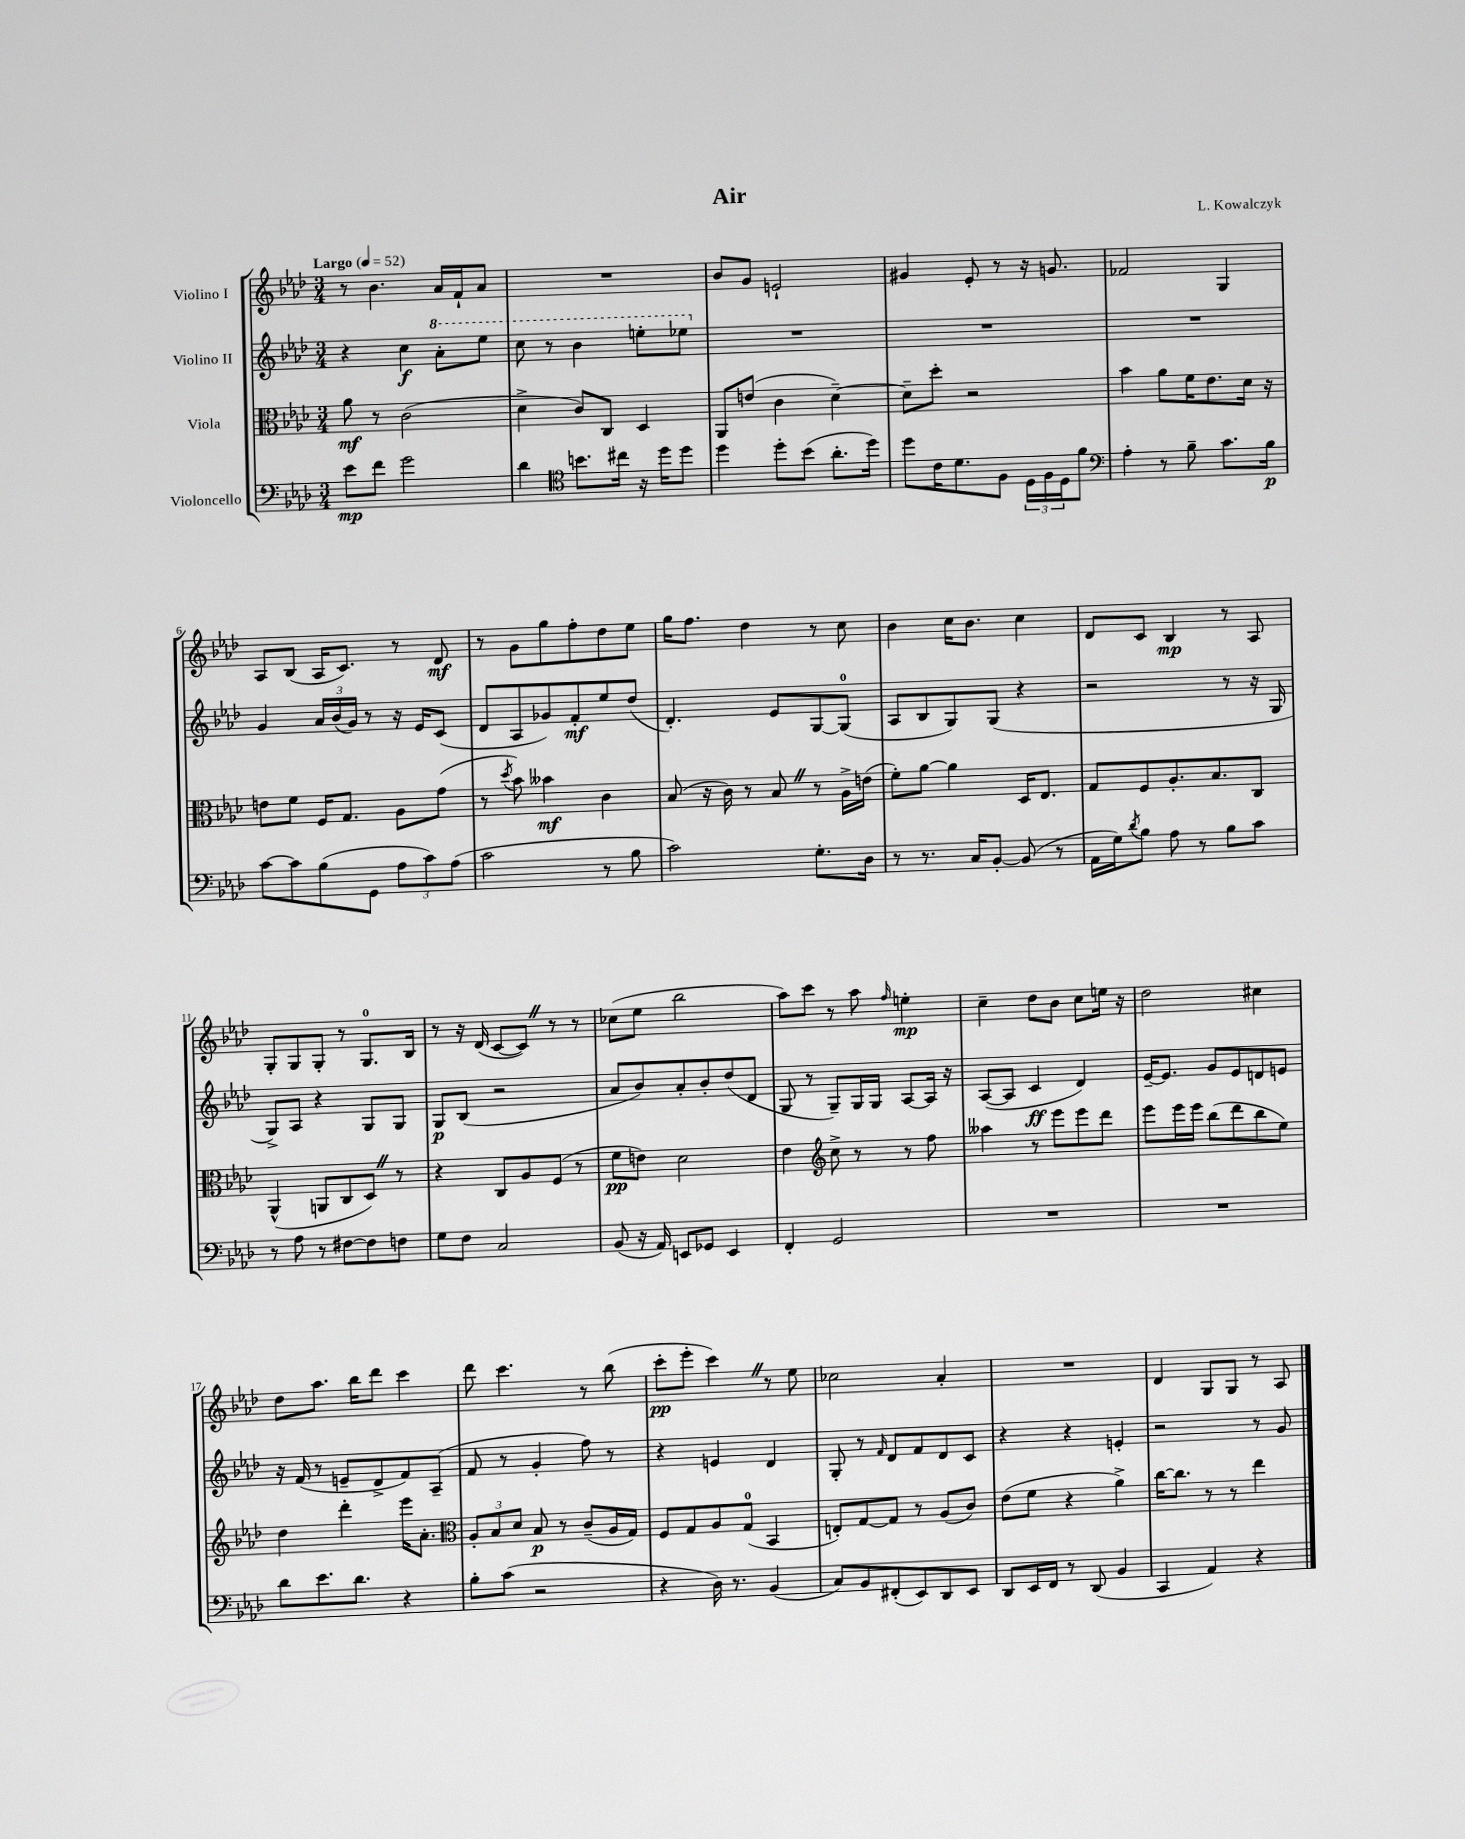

**kern	**kern	**kern	**kern
*staff4	*staff3	*staff2	*staff1
*clefF4	*clefC3	*clefG2	*clefG2
*k[b-e-a-d-]	*k[b-e-a-d-]	*k[b-e-a-d-]	*k[b-e-a-d-]
*M3/4	*M3/4	*M3/4	*M3/4
*MM52	*MM52	*MM52	*MM52
8e-	8a-	4r	8r
8f	8r	.	4.b-
2g	(2c	4cc	.
.	.	8aa-'	16a-
.	.	.	16f`
.	.	8eee-	8a-
=	=	=	=
4d-	4d-^	8ccc	2.r
.	.	8r	.
*clefC4	*	*	*
8.b	8c)	4bb-	.
.	8C	.	.
16cc#	.	.	.
16r	4D-	8eee'	.
16dd-	.	.	.
8dd-	.	8eee-	.
=	=	=	=
4dd-	8AA-	2.r	8b-
.	(8e	.	8g
8dd-'	4c	.	2e`
(8b-	.	.	.
8.a-'	[4d-~)	.	.
16dd-)	.	.	.
=	=	=	=
8dd-	8d-~]	2.r	4g#
16c	8dd-'	.	.
8.d-	.	.	.
.	2r	.	8e-'
8F	.	.	8r
24D-	.	.	16r
24F	.	.	.
.	.	.	8.g
24D-	.	.	.
8f	.	.	.
=	=	=	=
*clefF4	*	*	*
4A-'	4b-	2.r	2f-
8r	8a-	.	.
8B-~	16f	.	.
.	8.e-	.	.
8.c	.	.	4G
.	16d-	.	.
16B-	16r	.	.
=	=	=	=
[8c	8e	4g	8A-
8c]	8f	.	(8B-
(8B-	16F	24a-	16A-
.	.	(24b-	.
.	8.G	.	8.c)
.	.	24g)	.
8GG	.	8r	.
12A-	8A-	16r	8r
.	.	16e-	.
12c)	.	.	.
.	(8g	(8c	8d-
(12A-	.	.	.
=	=	=	=
2c	8r	8d-	8r
.	8qdd-	.	.
.	8b-)	8A-	8g
.	4b--	8g-)	8gg
.	.	8f'	8ff'
8r	4c	8ee-	8dd-
8B-	.	(8dd-	8ee-
=	=	=	=
2c)	(8B-	4.d-')	16gg
.	.	.	8.ff
.	16r	.	.
.	16c)	.	.
.	8r	.	4dd-
.	8B-	8e-	.
8.G'	8r	[8G	8r
.	16A-^	(8G]	8cc
16D-	(16e	.	.
=	=	=	=
8r	8f')	8A-	4b-
8.r	[8a-	8B-	.
.	4a-]	8G)	16cc
16C	.	.	8.b-
[8BB-'	.	(8G	.
(8BB-]	16D-	4r	4cc
.	8.E-	.	.
8r	.	.	.
=	=	=	=
16AA-	8G	2r	8d-
16G)	.	.	.
8qd-	.	.	.
8B-	8F	.	8c
8A-	8.A-'	.	4B-
8r	.	.	.
.	8.B-	.	.
8B-	.	8r	8r
8c	8C	16r	8A-
.	.	16G	.
=	=	=	=
8r	(4AA-^^	8G^)	8G'
8A-	.	8A-	8G
8r	8AA	4r	8G'
[8F#	8C	.	8r
8F#]	8D-)	8G	8.G
8F	8r	8G	.
.	.	.	16B-
=	=	=	=
8G	4r	8G	8r
8F	.	(8B-	16r
.	.	.	(16d-
2C	8C	2r	[8c
.	8A-	.	8c])
.	(8F	.	8r
.	8r	.	8r
=	=	=	=
(8BB-	8f	8a-	(8cc-
16r	8e)	8b-)	8ee-
16AA-)	.	.	.
8EE	2d-	8a-'	2bb-
8GG-	.	8b-'	.
4EE	.	(8dd-	.
.	.	8d-	.
=	=	=	=
4FF'	4e-	8G	8aa-)
.	.	8r	8ccc
*	*clefG2	*	*
2GG	8cc^	8G~)	8r
.	8r	16G	8aa-
.	.	16G	.
.	.	.	16qqff
.	8r	[8A-	4ee'
.	8ff	16A-]	.
.	.	16r	.
=	=	=	=
2.r	4aa--	([8A-	4cc~
.	.	8A-]	.
.	8r	4c	8dd-
.	8eee-	.	8b-
.	8eee-	4d-)	8cc
.	8ddd-	.	16ee
.	.	.	16r
=	=	=	=
2.r	8eee-	[16e-~	2dd-
.	.	8.e-]	.
.	16eee-	.	.
.	16eee-	.	.
.	(8bb-	8g	.
.	8ddd-	8e-	.
.	8bb-	8d	4cc#
.	8ee-)	8e	.
=	=	=	=
8d-	4dd-	16r	8dd-
.	.	(16f	.
8.e-	.	8r	8.aa-
.	4ddd-'	8e~	.
8.d-	.	.	16bb-
.	.	8d-^	8ddd-
4r	16eee-	8f)	4ccc
.	8.a-'	.	.
.	.	(8A-~	.
=	=	=	=
*	*clefC3	*	*
8B-'	12A-'	8f	8ddd-
.	12B-	.	.
(8c	.	8r	4.ccc
.	12d-	.	.
2r	8B-	4g'	.
.	8r	.	.
.	(8c~	8ff)	8r
.	16A-	8r	(8bb-
.	16G)	.	.
=	=	=	=
4r	8F	4r	8ccc'
.	8G	.	8eee-'
16D-)	8A-	4e	4ccc)
8.r	.	.	.
.	(8G	.	.
(4BB-	4BB-	4d-	8r
.	.	.	8ee-
=	=	=	=
8C)	8E')	8G'	2cc-
8BB-	[8G	8r	.
.	.	16qqf	.
(8FF#'	8G]	8d-	.
8EE-)	8r	8f	.
8DD-	(8A-	8d-	4a-'
8EE-	8c)	8c	.
=	=	=	=
8DD-	(8e-	4r	2.r
16EE-	8f	.	.
16FF	.	.	.
8r	4r	4r	.
(8DD-	.	.	.
4BB-	4a-^)	4e'	.
=	=	=	=
4CC	[16cc	2r	4d-
.	8.cc]	.	.
4AA-)	8r	.	8G
.	8r	.	8G
4r	4ee-	8r	8r
.	.	8g	8A-
==	==	==	==
*-	*-	*-	*-
